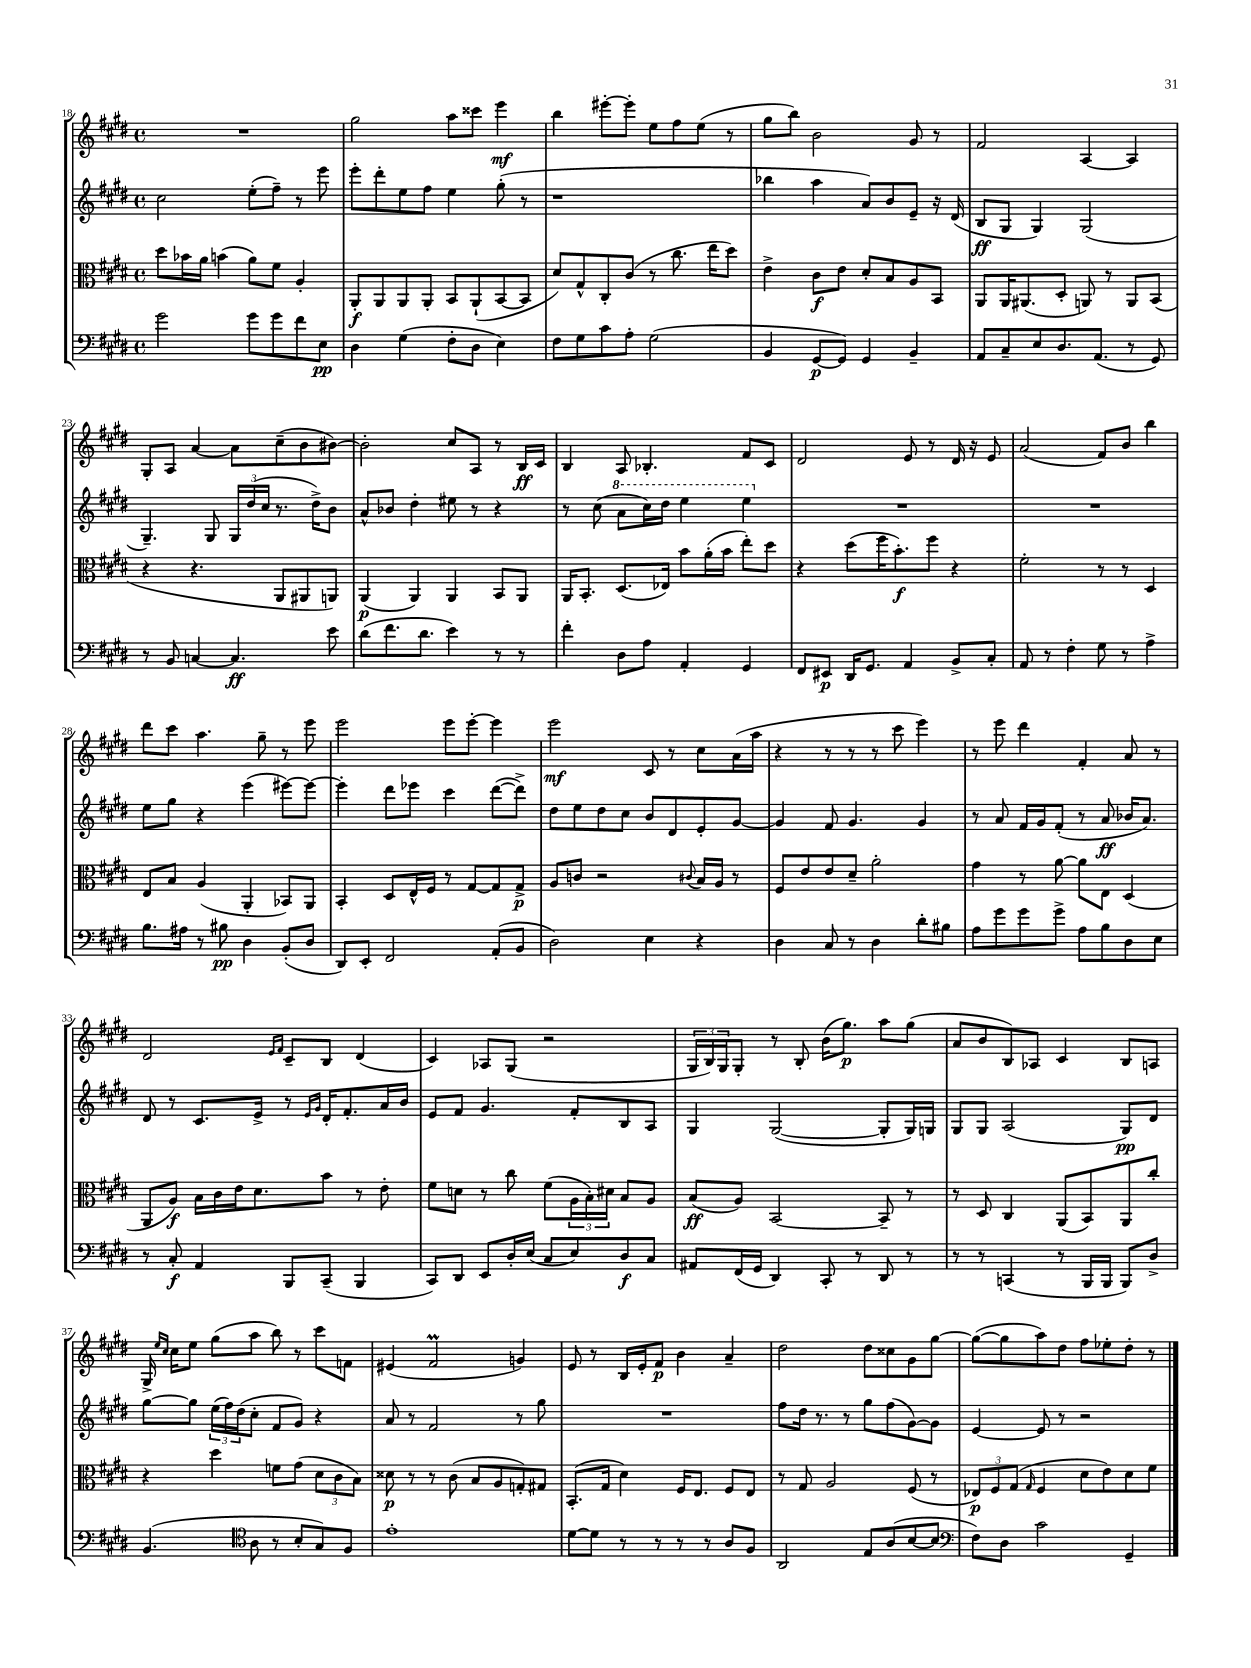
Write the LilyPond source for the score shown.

<<
\new StaffGroup <<
\new Staff = "s0" {
    \clef treble \key e \major \defaultTimeSignature \time 4/4
    R1 |
    gis''2 a''8 cisis'''8 e'''4\mf |
    b''4 eis'''8~-. eis'''8-. e''8 fis''8 e''8( r8 |
    gis''8 b''8) b'2 gis'8 r8 |
    fis'2 a4~ a4 |
    gis8-. a8 a'4~ a'8 cis''8--( b'8 bis'8~) |
    bis'2-. cis''8 a8 r8 b16\ff cis'16 |
    b4 a8 bes4.-. fis'8 cis'8 |
    dis'2 e'8 r8 dis'16 r16 e'8 |
    a'2( fis'8) b'8 b''4 |
    dis'''8 cis'''8 a''4. gis''8-- r8 e'''8 |
    e'''2 e'''8 e'''8~-. e'''4 |
    e'''2\mf cis'8 r8 cis''8 a'16( a''16 |
    r4 r8 r8 r8 cis'''8 e'''4) |
    r8 e'''8 dis'''4 fis'4-. a'8 r8 |
    dis'2 \grace { e'16 fis'16 } cis'8-- b8 dis'4( |
    cis'4) aes8 gis8( r2 |
    \tuplet 3/2 { gis16 b16) gis16 } gis8-. r8 b8-. b'16( gis''8.\p) a''8 gis''8( |
    a'8 b'8 b8) aes8 cis'4 b8 a8 |
    gis16-> \grace { e''16 cis''16 } cis''16 e''8 gis''8( a''8 b''8) r8 cis'''8 f'8 |
    eis'4( fis'2\prall g'4) |
    e'8 r8 b16 e'16-. fis'8\p b'4 a'4-- |
    dis''2 dis''8 cisis''8 gis'8 gis''8~ |
    gis''8~( gis''8 a''8) dis''8 fis''8 ees''8-. dis''8-. r8 \bar "|." |
}
\new Staff = "s1" {
    \clef treble \key e \major \defaultTimeSignature \time 4/4
    cis''2 e''8-.( fis''8--) r8 e'''8 |
    e'''8-. dis'''8-. e''8 fis''8 e''4 gis''8-.( r8 |
    r1 |
    bes''4 a''4 a'8) b'8 e'8-- r16 dis'16( |
    b8\ff gis8 gis4) gis2( |
    gis4.--) gis8 \tuplet 3/2 { gis16 dis''16( cis''16 } r8. dis''16->) b'8 |
    a'8-^ bes'8 dis''4-. eis''8 r8 r4 |
    r8 cis''8( \ottava #1 a''8 cis'''16) dis'''16 e'''4 e'''4 \ottava #0 |
    R1 |
    R1 |
    e''8 gis''8 r4 e'''4( eis'''8~) eis'''8~ |
    eis'''4-. dis'''8 ees'''8 cis'''4 dis'''8~( dis'''8->) |
    dis''8 e''8 dis''8 cis''8 b'8 dis'8 e'8-. gis'8~ |
    gis'4 fis'8 gis'4. gis'4 |
    r8 a'8 fis'16 gis'16 fis'8-.( r8 a'8\ff bes'16 a'8.) |
    dis'8 r8 cis'8. e'16-> r8 \grace { e'16 gis'16 } dis'16-. fis'8.-. a'16 b'16 |
    e'8 fis'8 gis'4. fis'8-. b8 a8 |
    gis4 gis2~( gis8-. gis16) g16 |
    gis8 gis8 a2( gis8\pp) dis'8 |
    gis''8~ gis''8 \tuplet 3/2 { e''16( fis''16) dis''16( } cis''8-. fis'8 gis'8) r4 |
    a'8 r8 fis'2 r8 gis''8 |
    R1 |
    fis''8 dis''16 r8. r8 gis''8 fis''8( gis'8~) gis'8 |
    e'4~ e'8 r8 r2 \bar "|." |
}
\new Staff = "s2" {
    \clef alto \key e \major \defaultTimeSignature \time 4/4
    dis''8 bes'16 a'16 b'4( a'8) fis'8 a4-. |
    a,8-.\f a,8 a,8 a,8-. b,8 a,8-!( b,8~ b,8 |
    dis'8) gis8-^ cis8-. cis'8( r8 cis''8. e''16 dis''8) |
    e'4-> cis'8\f e'8 dis'8-. b8 a8 b,8 |
    a,8 a,16 ais,8.( dis8-. a,8) r8 a,8 b,8( |
    r4 r4. a,8 ais,8 a,8) |
    a,4\p( a,4) a,4 b,8 a,8 |
    a,16 b,8.-. dis8.( ees16) b'8 a'16-.( b'16 e''8-.) dis''8 |
    r4 dis''8( fis''16 b'8.-.\f) fis''8 r4 |
    fis'2-. r8 r8 dis4 |
    e8 b8 a4( a,4-. bes,8) a,8 |
    b,4-. dis8 e16-^ fis16 r8 gis8~ gis8 gis8->\p |
    a8 c'8 r2 \appoggiatura { cis'8 } b16 a16 r8 |
    fis8 e'8 e'8 dis'8-- a'2-. |
    gis'4 r8 a'8~ a'8 e8 dis4( |
    a,8 a8\f) b16 cis'16 e'16 dis'8. b'8 r8 e'8-. |
    fis'8 d'8 r8 cis''8 fis'8( \tuplet 3/2 { a16 b16-.) dis'16 } b8 a8 |
    b8\ff( a8) b,2~ b,8-- r8 |
    r8 dis8 cis4 a,8( b,8) a,8 cis''8-. |
    r4 dis''4 f'8 gis'8( \tuplet 3/2 { dis'8 cis'8 b8) } |
    disis'8\p r8 r8 cis'8( b8 a8 g8-.) gis8 |
    b,8.-.( gis16 dis'4) fis16 e8. fis8 e8 |
    r8 gis8 a2 fis8( r8 |
    \tuplet 3/2 { ees8\p) fis8 gis8( } \grace { gis16 } fis4 dis'8 e'8) dis'8 fis'8 \bar "|." |
}
\new Staff = "s3" {
    \clef bass \key e \major \defaultTimeSignature \time 4/4
    gis'2 gis'8 gis'8 fis'8 e8\pp |
    dis4 gis4( fis8-. dis8 e4) |
    fis8 gis8 cis'8 a8-. gis2( |
    b,4 gis,8~\p gis,8) gis,4 b,4-- |
    a,8 cis8-- e8 dis8. a,8.( r8 gis,8) |
    r8 b,8 c4~ c4.\ff e'8 |
    dis'8( fis'8. dis'8. e'4) r8 r8 |
    fis'4-. dis8 a8 a,4-. gis,4 |
    fis,8 eis,8\p dis,16 gis,8. a,4 b,8-> cis8-. |
    a,8 r8 fis4-. gis8 r8 a4-> |
    b8. ais16 r8 bis8\pp dis4 b,8-.( dis8 |
    dis,8) e,8-. fis,2 a,8-.( b,8 |
    dis2) e4 r4 |
    dis4 cis8 r8 dis4 dis'8-. bis8 |
    a8 gis'8 gis'8 gis'8-> a8 b8 dis8 e8 |
    r8 cis8-.\f a,4 b,,8 cis,8--( b,,4 |
    cis,8) dis,8 e,8 dis16-. e16( cis8 e8) dis8\f cis8 |
    ais,8 fis,16( gis,16 dis,4) cis,8-. r8 dis,8 r8 |
    r8 r8 c,4( r8 b,,16 b,,16 b,,8) dis8-> |
    b,4.( \clef tenor a8 r8 b8-. gis8) fis8 |
    e'1-. |
    dis'8~ dis'8 r8 r8 r8 r8 a8 fis8 |
    a,2 e8 a8( b8~ b8 |
    \clef bass fis8) dis8 cis'2 gis,4-- \bar "|." |
}
>>
>>
\layout { \context { \Score currentBarNumber = #18 } }
